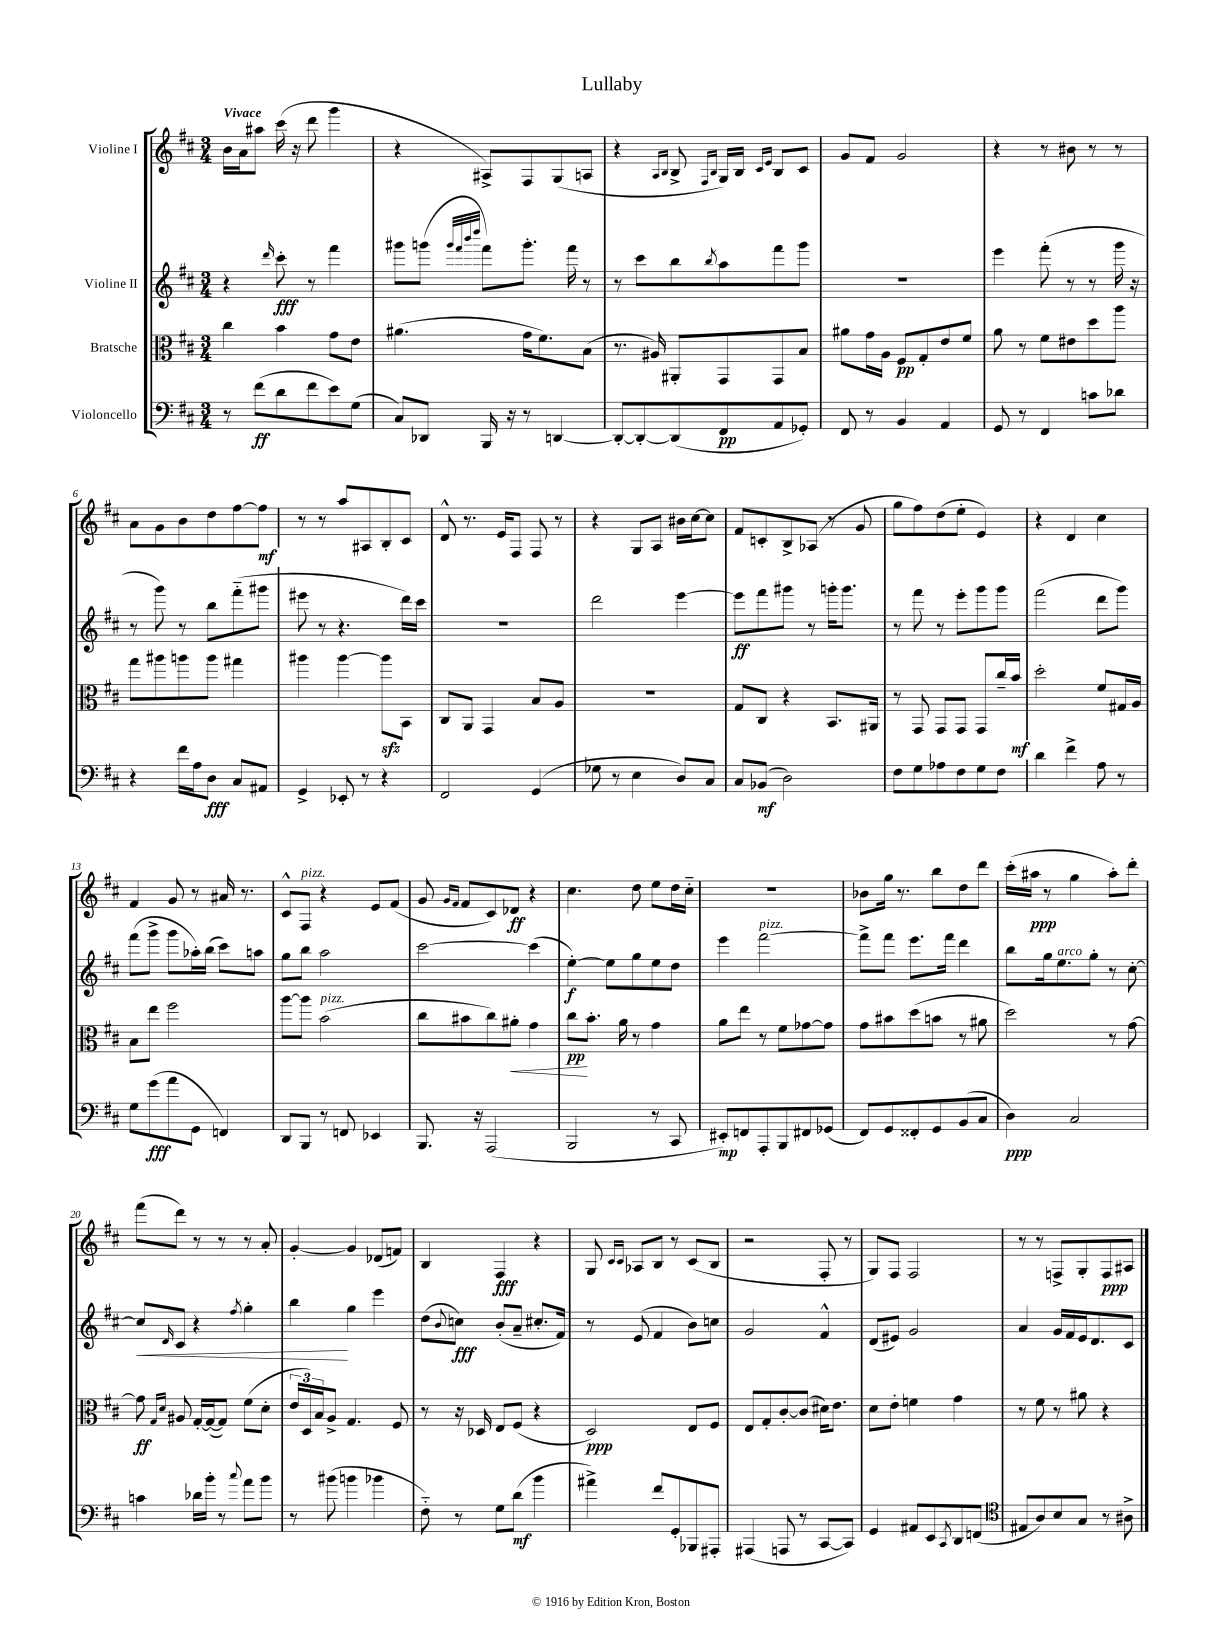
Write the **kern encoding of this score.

**kern	**kern	**kern	**kern
*staff4	*staff3	*staff2	*staff1
*clefF4	*clefC3	*clefG2	*clefG2
*k[f#c#]	*k[f#c#]	*k[f#c#]	*k[f#c#]
*M3/4	*M3/4	*M3/4	*M3/4
8r	4cc#	4r	16b
.	.	.	16a
(8f#	.	.	8aa#
.	.	16qqddd	.
8d	4b	8ccc#'	(16ccc#
.	.	.	16r
8f#	.	8r	8ddd
8e)	8g	4fff#	4ggg
(8G	8e	.	.
=	=	=	=
8C#)	(4.a#	8ggg#	4r
8DD-	.	(8ggg	.
.	.	32qqggg	.
.	.	32qqfff#	.
.	.	32qqbbb	.
.	.	32qqdddd	.
16BBB	.	8fff#)	8A#^)
16r	.	.	.
8r	16g	8.ggg'	8F#
.	8.f#)	.	.
[4DD	.	.	(8G
.	.	16fff#	.
.	(8B	8r	8A
=	=	=	=
8DD'_	8.r	8r	4r
8DD'_	.	8ccc#	.
.	16A#)	.	.
.	.	.	16qqA
.	.	.	16qqB
(8DD]	8AA#'	8bb	8B^
.	.	.	16qqF#
.	.	8qbb	16qqB
8FF#	8GG	8aa	16G)
.	.	.	16B
.	.	.	16qqc#
.	.	.	16qqe
8AA	8GG	8fff#	8B
8GG-')	8B	8ggg	8c#
=	=	=	=
8FF#	8a#	2.r	8g
8r	16g	.	8f#
.	16A	.	.
4BB	8F#	.	2g
.	8G'	.	.
4AA	8e	.	.
.	8f#	.	.
=	=	=	=
8GG	8a	4eee	4r
8r	8r	.	.
4FF#	8f#	(8fff#'	8r
.	8e#	8r	8b#
8c	8dd	8r	8r
8d-	8aa	16ggg	8r
.	.	16r	.
=	=	=	=
4r	8gg	8r	8a
.	8aa#	8ggg)	8g
16f#	8aa	8r	8b
16A	.	.	.
8D	8aa	8bb	8dd
8C#	4gg#	(8fff#'~	[8ff#
8AA#	.	8ggg#	8ff#]
=	=	=	=
4GG^	4aa#	8eee#	8r
.	.	8r	8r
8EE-'	[4aa#	4.r	8aa
8r	.	.	8A#
4r	8aa#]	.	8B'
.	8BB	16ddd)	8c#
.	.	16ccc#	.
=	=	=	=
2FF#	8C#	2.r	8d^^
.	8AA	.	8.r
.	4GG	.	.
.	.	.	16e
.	.	.	8F#
(4GG	8B	.	8F#
.	8A	.	8r
=	=	=	=
8G-	2.r	2ddd	4r
8r	.	.	.
4E	.	.	8G
.	.	.	8A
8D)	.	[4eee	16b#
.	.	.	[16cc#
8C#	.	.	8cc#]
=	=	=	=
8C#	8G	8eee]	8f#
(8BB-	8C#	8fff#	8c'
2D)	4r	8ggg#	8B^
.	.	8r	(8A-
.	8.BB	16ggg'	8r
.	.	8.ggg	.
.	.	.	8g
.	16AA#	.	.
=	=	=	=
8F#	8r	8r	8gg
8G	8GG	8fff#	8ff#)
8A-	8GG	8r	(8dd
8F#	8GG	8eee'	8ee'
8G	8GG	8ggg	4e)
8F#	16cc#~	8ggg	.
.	16b	.	.
=	=	=	=
4d	2dd'	(2fff#	4r
4f#^	.	.	4d
8A	8f#	8ddd	4cc#
8r	16G#	8ggg)	.
.	16A	.	.
=	=	=	=
8G	8B	(8fff#	4f#
(8g	8ee	8ggg^	.
8a	2ff#	8ggg	8g
8GG	.	16aa-')	8r
.	.	(16bb	.
4FF)	.	8ccc#)	16a#
.	.	.	8.r
.	.	8aa	.
=	=	=	=
8DD	[8aa	8gg	8c#^^
8BBB	8aa]	8bb	8F#
8r	(2b	2aa	4r
8FF	.	.	.
4EE-	.	.	8e
.	.	.	(8f#
=	=	=	=
8.BBB	8cc#	[2ccc#	8g
.	.	.	16qqg
.	.	.	16qqf#
.	8b#	.	8f#
16r	.	.	.
(2AAA	8cc#)	.	8c#)
.	8a#'	.	8d-
.	4g	(4ccc#]	4r
=	=	=	=
2BBB	8cc#	[4ee')	4.cc#
.	8.b'	.	.
.	.	8ee]	.
.	16a	.	.
.	8r	8gg	8dd
8r	4g	8ee	8ee
8CC#	.	8dd	16dd
.	.	.	16cc#'~
=	=	=	=
8EE#')	8a	4eee	2.r
8FF	8ee	.	.
8AAA'	8r	[2fff#	.
8BBB	8f#	.	.
8FF#	[8g-	.	.
(8GG-	8g-]	.	.
=	=	=	=
8FF#)	8g	8fff#^]	8b-
8GG	8b#	8fff#	16gg
.	.	.	8.r
8FF##'	(8dd	8.eee	.
8GG	8b	.	8bb
.	.	16fff#	.
(8BB	8r	4ddd	8dd
8C#	8a#	.	8ddd
=	=	=	=
4D)	2dd)	8bb	(16ccc#'
.	.	.	16aa#
.	.	16gg	8r
.	.	8.ee	.
2C#	.	.	4gg
.	.	8gg'	.
.	8r	8r	8aa#')
.	[8g	[8cc#'	8ddd'
=	=	=	=
4c	8g]	8cc#]	(8fff#
.	16qqG	.	.
.	16qqd	16qqd	.
.	8A#	8c#	8ddd)
16d-	[16G'	4r	8r
16b'	(16G_	.	.
8r	8G])	.	8r
8qqcc#	.	8qff#	.
8a	(8f#	4gg'	8r
8b	8d'	.	8a'
=	=	=	=
8r	24e	4bb	[4g'
.	24D)	.	.
.	24B	.	.
(8b#	8A^	.	.
4b	4.G	4gg	4g]
4b-	.	4eee	(8d-
.	8F#	.	8f)
=	=	=	=
8F#'~)	8r	(8dd	4B
.	.	8qqb	.
8r	16r	8cc)	.
.	16D-	.	.
8G	8E	(8b'	4F#
(8d	(8F#	8a~	.
4b	4r	8.cc#'	4r
.	.	16f#)	.
=	=	=	=
4a#^)	2D)	8r	8G
.	.	.	16qqc#
.	.	.	16qqc#
.	.	(8e	8A-
8f#	.	4f#	8B
8GG'	.	.	8r
8BBB-	8E	8b)	(8c#
8AAA#'	8F#	8cc	8B
=	=	=	=
(4AAA#	8E	2g	2r
.	8G'	.	.
8AAA	[8c#'	.	.
8r	(8c#]	.	.
[8CC#	16d#)	4f#^^	8F#'
.	8.e	.	.
8CC#])	.	.	8r
=	=	=	=
4GG	8d	(8d	8G)
.	8e'	8e#)	8F#
8AA#	4f	2g	2F#
8EE	.	.	.
8qCC#	.	.	.
8DD	4g	.	.
(8FF	.	.	.
=	=	=	=
*clefC4	*	*	*
8E#	8r	4a	8r
8A)	8f#	.	8r
8B	8r	16g	8F^
.	.	16f#	.
8G	8a#	16e	8G'
.	.	8.d	.
8r	4r	.	8F
8A#^	.	8c#	8A#
==	==	==	==
*-	*-	*-	*-
